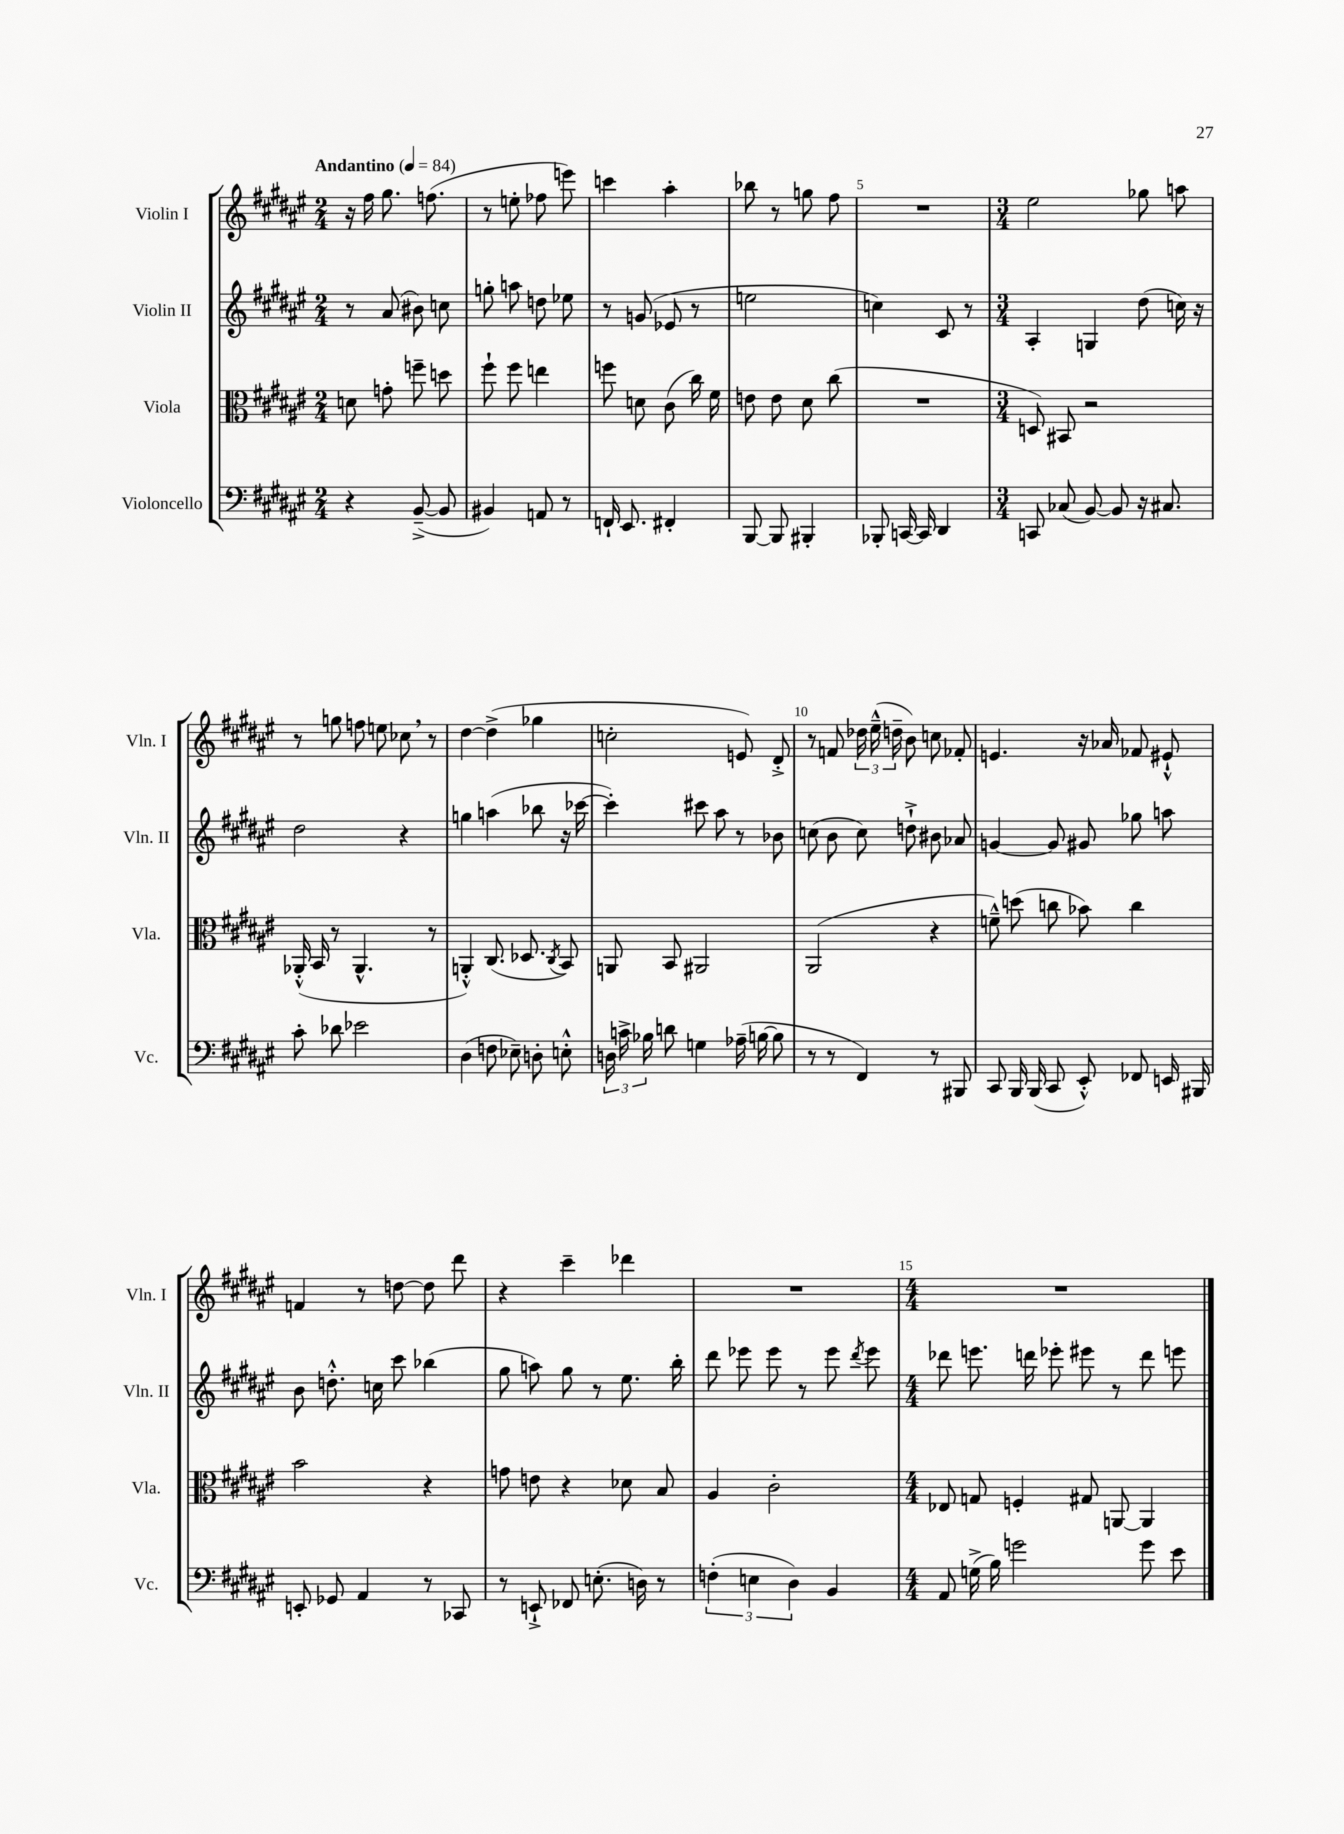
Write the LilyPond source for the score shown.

<<
\new StaffGroup <<
\new Staff = "s0" \with { instrumentName = "Violin I" shortInstrumentName = "Vln. I" } {
    \clef treble \key fis \major \numericTimeSignature \time 2/4 \tempo "Andantino" 4 = 84
    \autoBeamOff r16 fis''16 gis''8. f''8.( |
    r8 e''8-. fes''8 e'''8) |
    c'''4 ais''4-. |
    bes''8 r8 g''8 fis''8 |
    R2 |
    \numericTimeSignature \time 3/4 eis''2 ges''8 a''8 |
    r8 g''8 f''8 e''8 ces''8 \breathe r8 |
    dis''4~ dis''4->( ges''4 |
    c''2-. e'8) dis'8-.-> |
    r8 f'8 \tuplet 3/2 { des''16 eis''16---^( d''16-- } b'8) c''8 fes'8-. |
    e'4. r16 aes'16 fes'8 eis'8-!-^ |
    f'4 r8 d''8~ d''8 dis'''8 |
    r4 cis'''4-- des'''4 |
    R2. |
    \numericTimeSignature \time 4/4 R1 \bar "|." |
}
\new Staff = "s1" \with { instrumentName = "Violin II" shortInstrumentName = "Vln. II" } {
    \clef treble \key fis \major \numericTimeSignature \time 2/4
    \autoBeamOff r8 ais'8( bis'8) c''8 |
    g''8-. a''8 d''8 ees''8 |
    r8 g'8( ees'8 r8 |
    e''2 |
    c''4) cis'8 r8 |
    \numericTimeSignature \time 3/4 ais4-. g4 dis''8( c''16) r16 |
    dis''2 r4 |
    g''4 a''4( bes''8 r16 ces'''16~ |
    ces'''4-.) cis'''8 ais''8 r8 bes'8 |
    c''8( b'8 c''8) d''8-!-> bis'8 aes'8 |
    g'4~ g'8 gis'8 ges''8 a''8 |
    b'8 d''8.-.-^ c''16 cis'''8 bes''4( |
    gis''8 a''8) gis''8 r8 eis''8. b''16-. |
    dis'''8 ees'''8 ees'''8 r8 ees'''8 \acciaccatura { dis'''8 } ees'''8 |
    \numericTimeSignature \time 4/4 des'''8 e'''8. d'''16 ees'''8-. eis'''8 r8 d'''8 e'''8 \bar "|." |
}
\new Staff = "s2" \with { instrumentName = "Viola" shortInstrumentName = "Vla." } {
    \clef alto \key fis \major \numericTimeSignature \time 2/4
    \autoBeamOff d'8 g'8-. f''8-- d''8 |
    fis''8-! fis''8 e''4 |
    f''8 d'8 cis'8( cis''16) fis'16 |
    e'8 e'8 dis'8 cis''8( |
    R2 |
    \numericTimeSignature \time 3/4 d8) bis,8 r2 |
    aes,16-.-^( b,16 r8 aes,4.-^ r8 |
    a,4-.-^) cis8.( des8. \acciaccatura { cis8 } b,8) |
    a,8 b,8 ais,2 |
    ais,2( r4 |
    f'8---^) d''8( c''8 bes'8) c''4 |
    b'2 r4 |
    g'8 e'8 r4 des'8 b8 |
    ais4 cis'2-. |
    \numericTimeSignature \time 4/4 ees8 g8 f4-. gis8 a,8~ a,4 \bar "|." |
}
\new Staff = "s3" \with { instrumentName = "Violoncello" shortInstrumentName = "Vc." } {
    \clef bass \key fis \major \numericTimeSignature \time 2/4
    \autoBeamOff r4 b,8~--->( b,8 |
    bis,4) a,8 r8 |
    f,16-! eis,8. fis,4-. |
    b,,8~ b,,8 bis,,4-. |
    bes,,8-. c,16~ c,16 dis,4 |
    \numericTimeSignature \time 3/4 c,8 ces8( b,8~) b,8 r16 cis8. |
    cis'8-. des'8 ees'2 |
    dis4( f8 ees8--) d8-. e8-.-^ |
    \tuplet 3/2 { d16 c'16-> bes16 } d'8 g4 aes16--( b16~ b8 |
    r8 r8 fis,4) r8 bis,,8 |
    cis,8 b,,16 b,,16( cis,8 eis,8-.-^) fes,8 e,16 bis,,16 |
    e,8-. ges,8 ais,4 r8 ces,8 |
    r8 e,8-!-> fes,8 e8.-.( d16) r8 |
    \tuplet 3/2 { f4-.( e4 dis4) } b,4 |
    \numericTimeSignature \time 4/4 ais,8 g16->( b16) g'2 g'8 eis'8 \bar "|." |
}
>>
>>
\layout { \context { \Score \override BarNumber.break-visibility = ##(#f #t #t) barNumberVisibility = #(every-nth-bar-number-visible 5) } }
